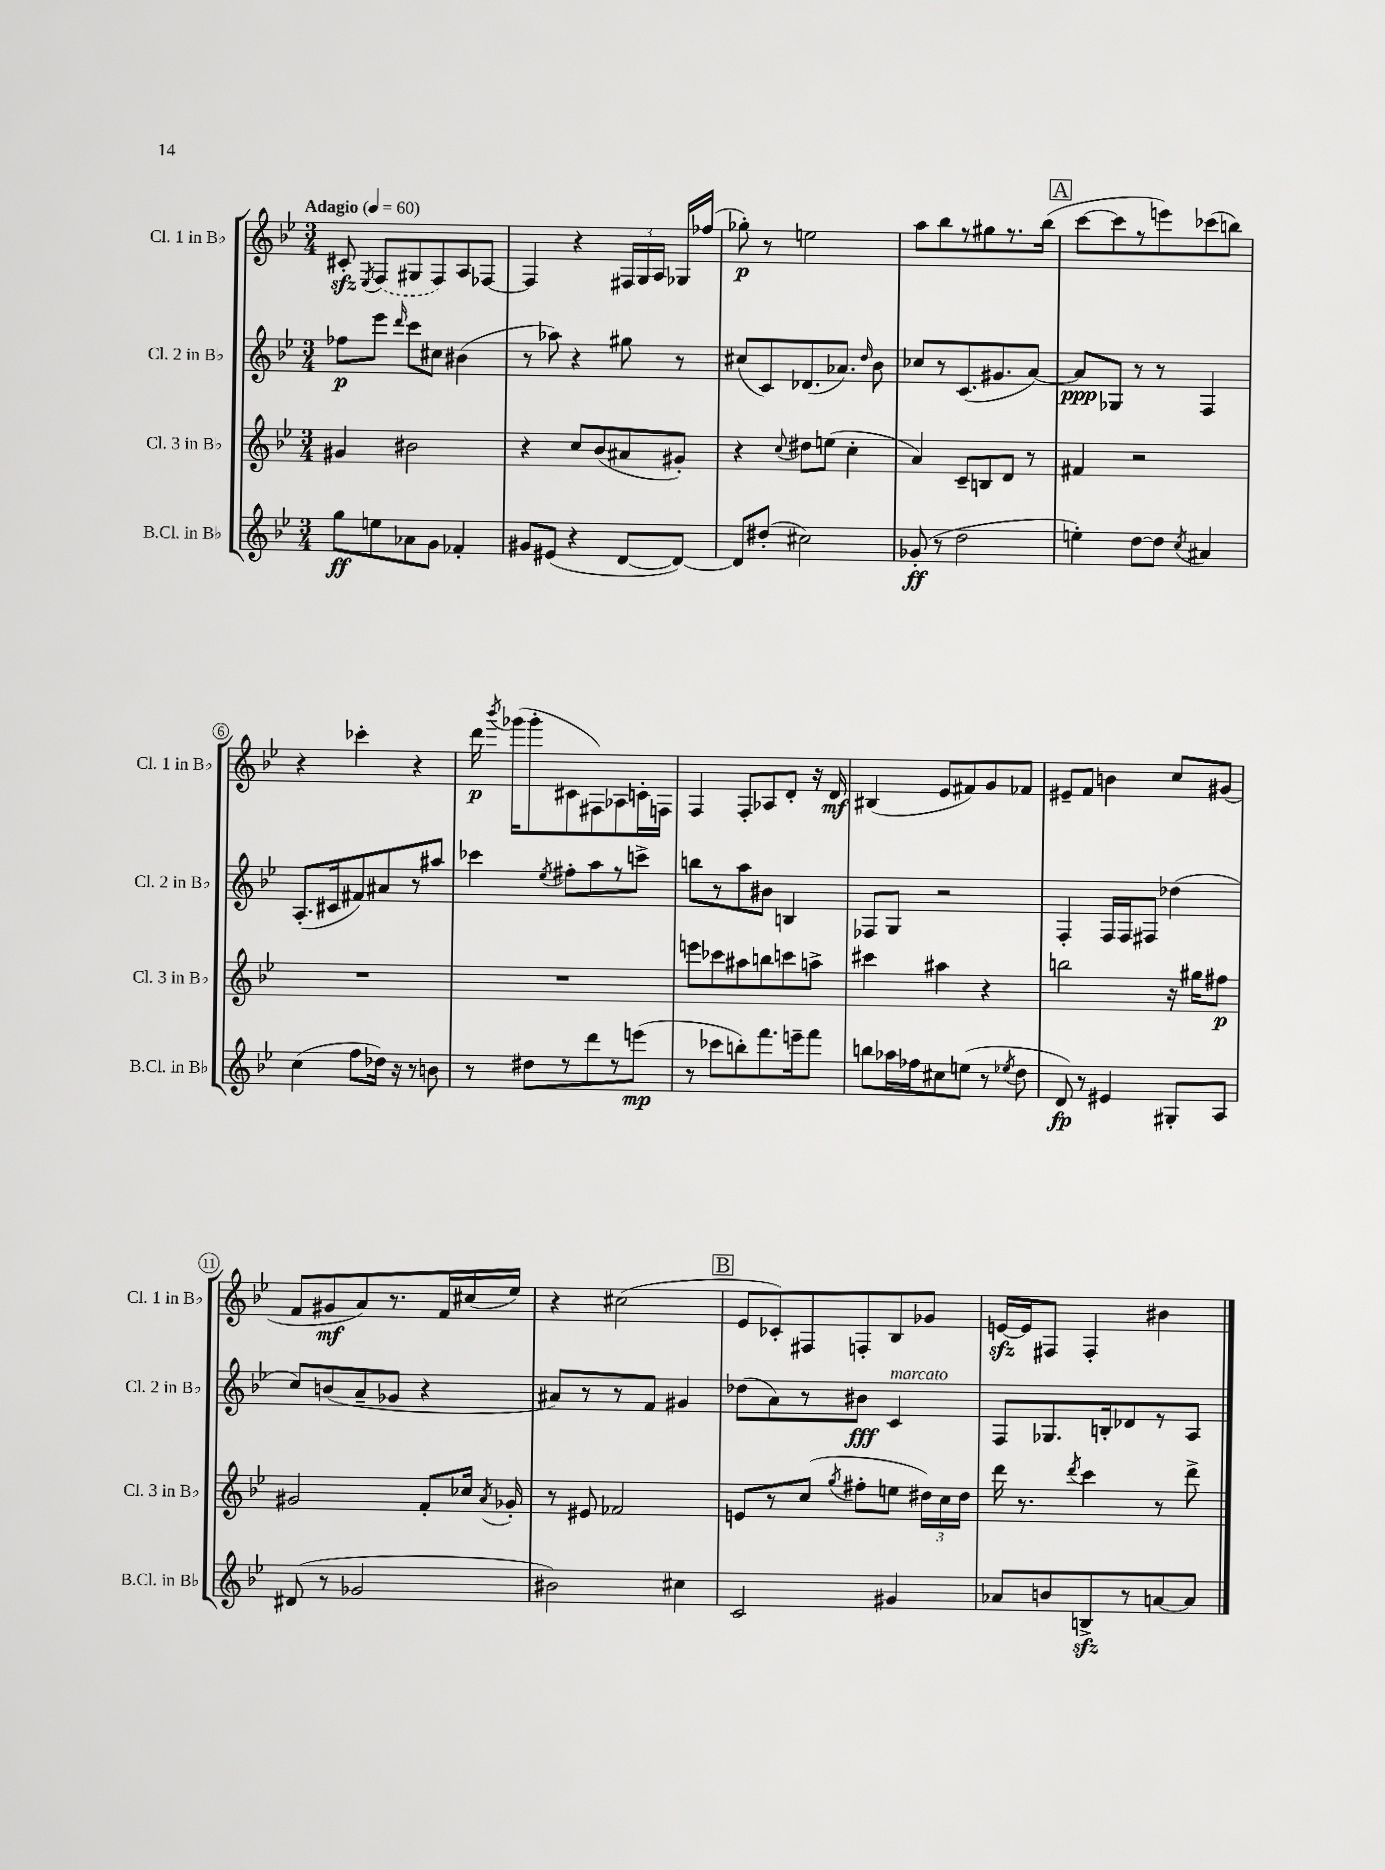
<<
\new StaffGroup <<
\new Staff = "s0" \with { instrumentName = "Cl. 1 in Bb" shortInstrumentName = "Cl. 1 in Bb" } {
    \clef treble \key bes \major \numericTimeSignature \time 3/4 \tempo "Adagio" 4 = 60
    \autoBeamOff cis'8-.\sfz \acciaccatura { ees8 } \once \slurDashed f8[( gis8 f8) a8 fes8]~ |
    fes4 r4 \tuplet 3/2 { fis16[ g16 a16] } ges16[ fes''16]( |
    ges''8-.\p) r8 e''2 |
    a''8[ bes''8 r8 gis''8 r8. bes''16]( |
    \mark \markup { \box "A" } c'''8[~ c'''8 r8 e'''8) ces'''8( b''8]) |
    r4 ces'''4-. r4 |
    d'''16\p \acciaccatura { bes'''8 } ges'''16[( ges'''8-. cis'8 fis8) aes8 c'16-. f16] |
    f4 f8[-. aes8 d'8]-. r16 d'16\mf |
    bis4( ees'8[ fis'8) g'8 fes'8] |
    eis'8[-- f'8] b'4 c''8[ gis'8]( |
    f'8[ gis'8\mf a'8) r8. f'16 cis''16( ees''16]) |
    r4 cis''2( |
    \mark \markup { \box "B" } ees'8[ ces'8-.) fis8 f8-. bes8 ges'8] |
    e'16[~\sfz e'16 fis8] fis4-. bis'4 \bar "|." |
}
\new Staff = "s1" \with { instrumentName = "Cl. 2 in Bb" shortInstrumentName = "Cl. 2 in Bb" } {
    \clef treble \key bes \major \numericTimeSignature \time 3/4
    \autoBeamOff fes''8[\p ees'''8] \grace { d'''16 } c'''8[ cis''8] bis'4( |
    r8 aes''8) r4 gis''8 r8 |
    cis''8[( c'8) des'8.( aes'8.]) \grace { d''16 } bes'8 |
    ces''8[ r8 c'8.( gis'8. a'8]~) |
    \mark \markup { \box "A" } a'8[\ppp ges8] r8 r8 f4 |
    a8.[-.( cis'16 fis'8) ais'8 r8 ais''8] |
    ces'''4 \acciaccatura { ees''8 } fis''8[-. a''8 r8 c'''8]-> |
    b''8[ r8 a''8 bis'8] b4 |
    fes8[ g8] r2 |
    f4-. f16[ f16 fis8] des''4( |
    c''8[) b'8( a'8-- ges'8] r4 |
    ais'8[) r8 r8 f'8] gis'4 |
    \mark \markup { \box "B" } des''8[( a'8) r8 bis'8]\fff c'4^\markup { \italic "marcato" } |
    f8[ ges8. b16-. des'8 r8 a8] \bar "|." |
}
\new Staff = "s2" \with { instrumentName = "Cl. 3 in Bb" shortInstrumentName = "Cl. 3 in Bb" } {
    \clef treble \key bes \major \numericTimeSignature \time 3/4
    \autoBeamOff gis'4 bis'2 |
    r4 c''8[ bes'8( ais'8 gis'8]-.) |
    r4 \appoggiatura { c''8 } dis''8[ e''8]( c''4-. |
    a'4) c'8[-- b8 d'8] r8 |
    \mark \markup { \box "A" } fis'4 r2 |
    R2. |
    R2. |
    e'''8[ ces'''8 ais''8 b''8 c'''8 a''8]-> |
    cis'''4 ais''4 r4 |
    b''2 r16 gis''16[ fis''8]\p |
    gis'2 f'8[-. ces''16] \acciaccatura { a'8 } ges'16-. |
    r8 eis'8 fes'2 |
    \mark \markup { \box "B" } e'8[ r8 c''8]( \acciaccatura { g''8 } fis''8[-. e''8] \tuplet 3/2 { dis''16[) c''16 dis''16] } |
    d'''16 r8. \acciaccatura { d'''8 } c'''4 r8 d'''8-> \bar "|." |
}
\new Staff = "s3" \with { instrumentName = "B.Cl. in Bb" shortInstrumentName = "B.Cl. in Bb" } {
    \clef treble \key bes \major \numericTimeSignature \time 3/4
    \autoBeamOff g''8[\ff e''8 aes'8 g'8] fes'4-. |
    gis'8[ eis'8]( r4 d'8[~ d'8]~) |
    d'8[ dis''8]-.( cis''2) |
    ges'8-.\ff( r8 d''2 |
    \mark \markup { \box "A" } e''4-.) d''8[~ d''8] \acciaccatura { c''8 } ais'4 |
    c''4( f''8[ des''16]) r16 r8 b'8 |
    r8 dis''8[ r8 d'''8 r8 e'''8]\mp( |
    r8 ces'''8[ b''8-.) f'''8. e'''16-- f'''8] |
    b''8[ aes''16 fes''16 cis''8 e''8]( r8 \acciaccatura { ees''8 } d''8 |
    d'8\fp) r8 eis'4 gis8[-. a8] |
    dis'8( r8 ges'2 |
    bis'2) cis''4 |
    \mark \markup { \box "B" } c'2 gis'4 |
    aes'8[ b'8 b8->\sfz r8 a'8~ a'8] \bar "|." |
}
>>
>>
\layout { \context { \Score \override BarNumber.stencil = #(make-stencil-circler 0.1 0.3 ly:text-interface::print) } }
